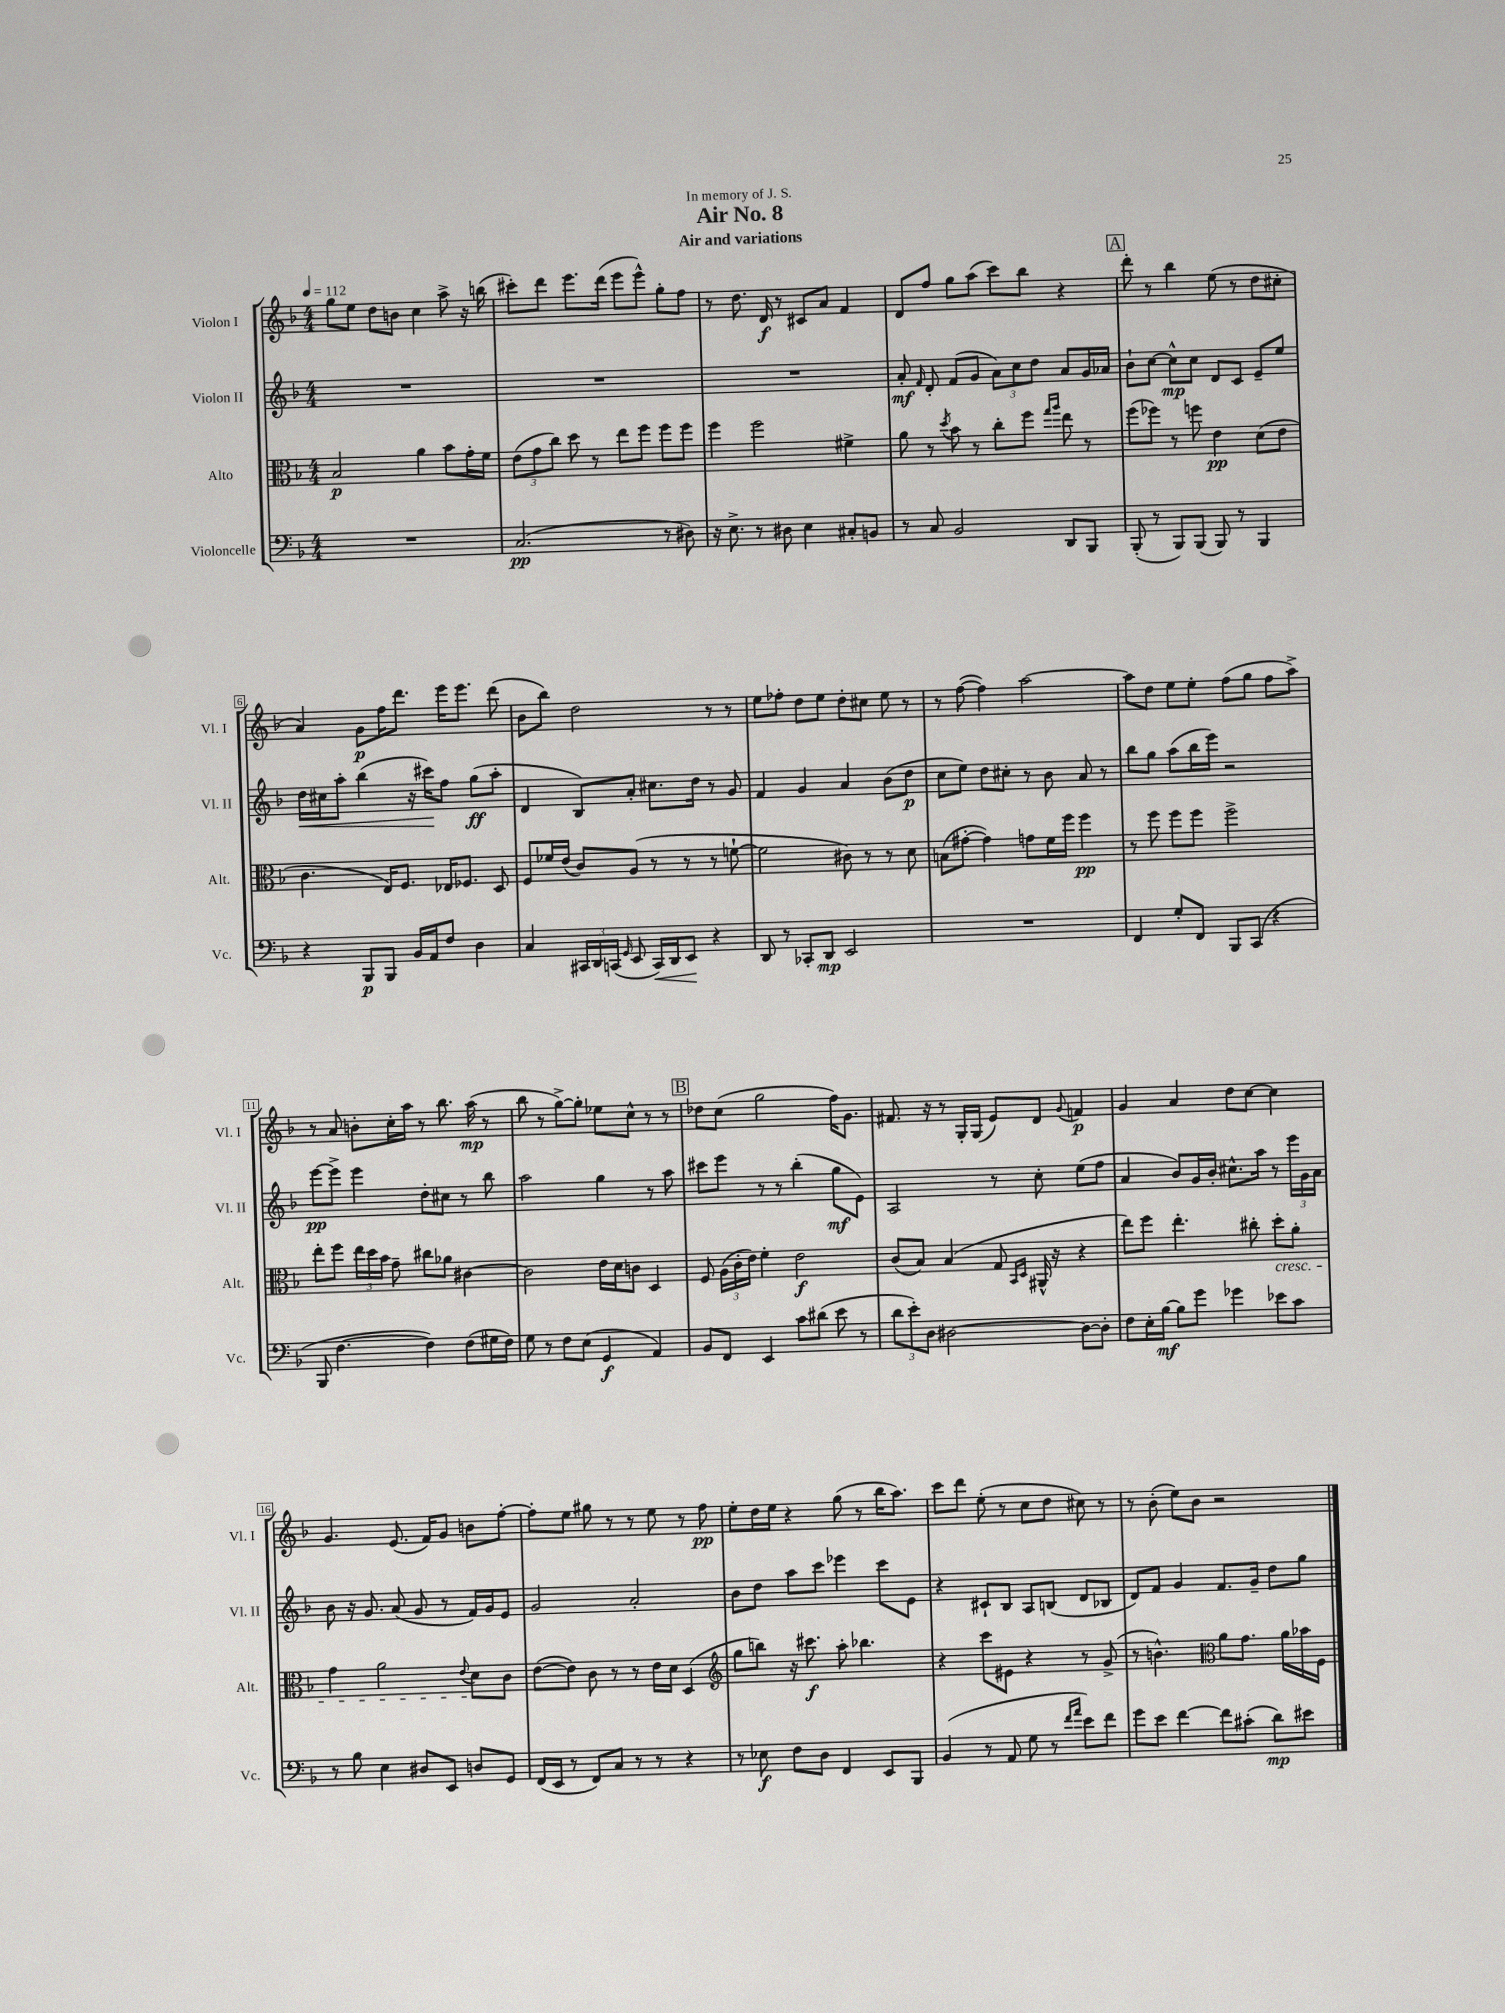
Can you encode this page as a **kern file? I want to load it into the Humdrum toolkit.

**kern	**kern	**kern	**kern
*staff4	*staff3	*staff2	*staff1
*clefF4	*clefC3	*clefG2	*clefG2
*k[b-]	*k[b-]	*k[b-]	*k[b-]
*M4/4	*M4/4	*M4/4	*M4/4
*MM112	*MM112	*MM112	*MM112
1r	2B-/	1r	8gg\L
.	.	.	8ee\J
.	.	.	8dd\L
.	.	.	8b\J
.	4a\	.	4cc\
.	8b-\L	.	8aa^\
.	16g'\L	.	16r
.	16f\JJ	.	(16bb\
=	=	=	=
(2.C/	(12e\L	1r	8ccc#'\L)
.	12g\	.	.
.	.	.	8ddd\J
.	12cc\J)	.	.
.	8dd\	.	8.eee\L
.	8r	.	.
.	.	.	(16ddd\Jk
.	8ee\L	.	8eee\L
.	8ff\J	.	8eee^^\J)
8r	8ff\L	.	8gg'\L
8D#\)	8ff\J	.	8ff\J
=	=	=	=
16r	4ff\	1r	8r
8.E^\	.	.	.
.	.	.	8.dd\
8r	2ff\	.	.
.	.	.	16d/
8D#\	.	.	8r
4E\	.	.	8c#/L
.	.	.	8a/J
8C#'/L	4f#^\	.	4f/
8BB/J	.	.	.
=	=	=	=
8r	8a\	8a'/	8d/L
.	.	16qqf/	.
8C/	8r	8d'/	8ff/J
.	8qdd/	.	.
2BB-/	8b-\	(8f/L	8gg\L
.	8r	8g/J	(8aa\J
.	8cc'\L	12a\L)	8ccc\L)
.	.	12cc\	.
.	8ff\J	.	8bb-\J
.	.	12dd\J	.
.	16qqgg/LL	.	.
.	16qqaa/JJ	.	.
8DD/L	8ee\	8a/L	4r
8BBB-/J	8r	16g/L	.
.	.	16a-/JJ	.
=	=	=	=
(8BBB-'/	(8ff\L	8b-`\L	8ddd'\
8r	8ff-\J)	[8cc\J	8r
8BBB-/L)	8r	8cc^^\]L	4bb-\
(8BBB-/J	8ff\	8cc\J	.
8BBB-/)	4e\	8d/L	(8ee\
8r	.	8c/J	8r
4BBB-/	(8d\L	8e~/L	8dd\L
.	8e\J	8ee/J	8cc#'\J
=	=	=	=
4r	4.c\	16dd\LL	4a/)
.	.	16cc#\J	.
.	.	8aa'\J	.
8BBB-/L	.	(4bb-\	8g\L
8BBB-/J	16E/LK)	.	16ff\K
.	8.F/J	.	8.ddd\J
16BB-/LL	.	16r	.
16AA/J	.	16ccc#\LK)	.
8F/J	16E-/LK	8ff\J	16eee\LK
.	8.F-/J	.	8.eee\J
4D\	.	(8gg\L	.
.	8D/	8aa'\J	(8ddd\
=	=	=	=
4C/	8F/L	4d/	8b-\L
.	16f-/L	.	8bb-\J)
.	(16e/JJ	.	.
24CC#/LL	8c/L)	8B-/L)	2dd\
24DD/	.	.	.
(24CC/JJ	.	.	.
16qqGG/	.	.	.
8EE/	(8A/J	8a'/J	.
16CC/LL)	8r	8.cc#\L	.
16DD/J	.	.	.
8EE/J	8r	.	.
.	.	16dd\Jk	.
4r	8r	8r	8r
.	[8f`\	8g/	8r
=	=	=	=
8DD/	2f\]	4f/	8ee\L
8r	.	.	8ff-'\J
8CC-'/L	.	4g/	8dd\L
8DD/J	.	.	8ee\J
2EE/	8c#\)	4a/	8dd'\L
.	8r	.	8cc#\J
.	8r	(8b-\L	8ee\
.	8d\	8dd\J	8r
=	=	=	=
1r	(8B\L	8cc\L	8r
.	[8g#'\J	8ee\J)	([8ff\
.	4g#\])	8dd\L	4ff\])
.	.	8cc#'\J	.
.	8g\L	8r	[2aa\
.	16f\L	8b-\	.
.	16ff\JJ	.	.
.	4ff\	8a/	.
.	.	8r	.
=	=	=	=
4FF/	8r	8bb-\L	8aa\]L
.	8ff\	8gg\J	8dd\J
8G'/L	8ff\L	(8aa\L	8ee\L
8FF/J	8ff\J	16bb-\L	8ee'\J
.	.	16eee\JJ)	.
8BBB-/L	2ff^\	2r	(8ff\L
(8CC/J	.	.	8gg\J
4r	.	.	8ff\L
.	.	.	8aa^\J)
=	=	=	=
8BBB-/	8ee'\L	[8eee\L	8r
[4.F\	8ff\J	8eee^\]J	8a/
.	24ee\LL	4eee\	8b'\L
.	24dd\	.	.
.	24b-\JJ	.	.
.	8g~\	.	16cc'\L
.	.	.	16aa\JJ
4F\])	8cc#\L	8dd'\L	8r
.	8a-\J	8cc#\J	8.bb-\
(8F\L	[4c#\	8r	.
.	.	.	(16aa\
16G#\L	.	8bb-\	8r
16F\JJ)	.	.	.
=	=	=	=
8G\	2c#\]	2aa\	8bb-\
8r	.	.	8r
8F\L	.	.	[8gg^\L)
(8E\J	.	.	8gg'\]J
4GG/	16e\LL	4gg\	8ee-\L
.	16d\J	.	.
.	8c\J	.	8cc^^\J
4AA/)	4D/	8r	8r
.	.	8aa\	8r
=	=	=	=
8BB-/L	8F/	8ccc#\L	8dd-\L
8FF/J	(24A\LL	8eee\J	(8cc\J
.	24c'\	.	.
.	24e\JJ)	.	.
4EE/	4f'\	8r	2gg\
.	.	8r	.
8c\L	2e\	(4bb-'\	.
(8d#\J	.	.	.
8e\	.	8gg\L	16ff\LK)
.	.	.	8.g\J
8r	.	8e\J)	.
=	=	=	=
12d\L	(8c/L	2A/	8.f#/
12e'\)	.	.	.
.	8B-/J)	.	.
12D\J	.	.	.
.	.	.	16r
[2D#\	(4B-/	.	8r
.	.	.	16G'/LL
.	.	.	(16G/JJ
.	8G/	8r	8e/L)
.	16qqBB-/LL	.	.
.	16qqD/JJ	.	.
.	16AA#^^/	8cc'\	8d/J
.	16r	.	.
.	.	.	8qqg/
8D#\_L	4r	(8ee\L	4f/
8D#'\]J	.	8ff\J	.
=	=	=	=
8F\L	8ee\L)	4a/	4g/
16E'\L	8ff\J	.	.
[16B-\JJ	.	.	.
8B-\]L	4.ee'\	8b-/L)	4a/
8g\J	.	16g/L	.
.	.	16b-'/JJ	.
4g-\	.	8.cc#^^\L	8dd\L
.	8cc#'\	.	[8cc\J
.	.	16aa\Jk	.
8e-\L	8dd'\L	8r	4cc\]
8c\J	8a'\J	24eee\LL	.
.	.	24g\	.
.	.	24a\JJ	.
=	=	=	=
8r	4g\	8b-\	4.g/
8B-\	.	16r	.
.	.	8.g/	.
4E\	2a\	.	.
.	.	(8a/	(8.e/
8D#/L	.	8g/	.
.	.	.	16f/LK)
8EE/J	.	8r	8g/J
.	8qqe/	.	.
8D/L	8d\L	16f/LL)	8b\L
.	.	16g/J	.
8GG/J	8c\J	8e/J	[8ff'\J
=	=	=	=
(16FF/LL	([8e\L	2g/	8ff'\]L
16EE/JJ	.	.	.
8r	8e\]J)	.	8ee\J
8FF/L)	8c\	.	8gg#\
8C/J	8r	.	8r
8r	8r	2a'/	8r
8r	16e\LL	.	8ee\
.	16d\JJ	.	.
4r	(4D/	.	8r
.	.	.	8ff\
=	=	=	=
*	*clefG2	*	*
8r	8gg\L	8b-\L	8ee'\L
8E-\	8bb\J)	8dd\J	16dd\L
.	.	.	16ee\JJ
8F\L	16r	8aa\L	4r
.	8.ccc#\	.	.
8D\J	.	8ccc\J	.
4FF/	8aa'\	4eee-\	(8gg\
.	4.bb-\	.	8r
8EE/L	.	8ccc\L	16bb-\LK
.	.	.	8.aa\J)
8BBB-/J	.	8e\J	.
=	=	=	=
(4BB-/	4r	4r	8ccc\L
.	.	.	8ddd\J
8r	8ccc\L	8c#`/L	(8ee'\
8AA/	8e#\J	8B-/J	8r
8G\	4r	8A/L	8cc\L
8r	.	(8B/J	8dd\J
16qqf/LL	.	.	.
16qqa/JJ	.	.	.
8e\L)	8r	8d/L	8cc#\)
8f\J	(8g^/	8B-/J	8r
=	=	=	=
8g\L	8r	8d/L)	8r
8e\J	4.b^^\)	8f/J	(8b-'\
[4f\	.	4g/	8ee\L)
.	.	.	8b-\J
*	*clefC3	*	*
8f\]L	8a\L	8.f/L	2r
(8c#'\J	8.g\J	.	.
.	.	16g~/Jk	.
8d\L)	.	8dd\L	.
.	16a\LL	.	.
8e#\J	16b-\	8gg\J	.
.	16F\JJ	.	.
==	==	==	==
*-	*-	*-	*-
